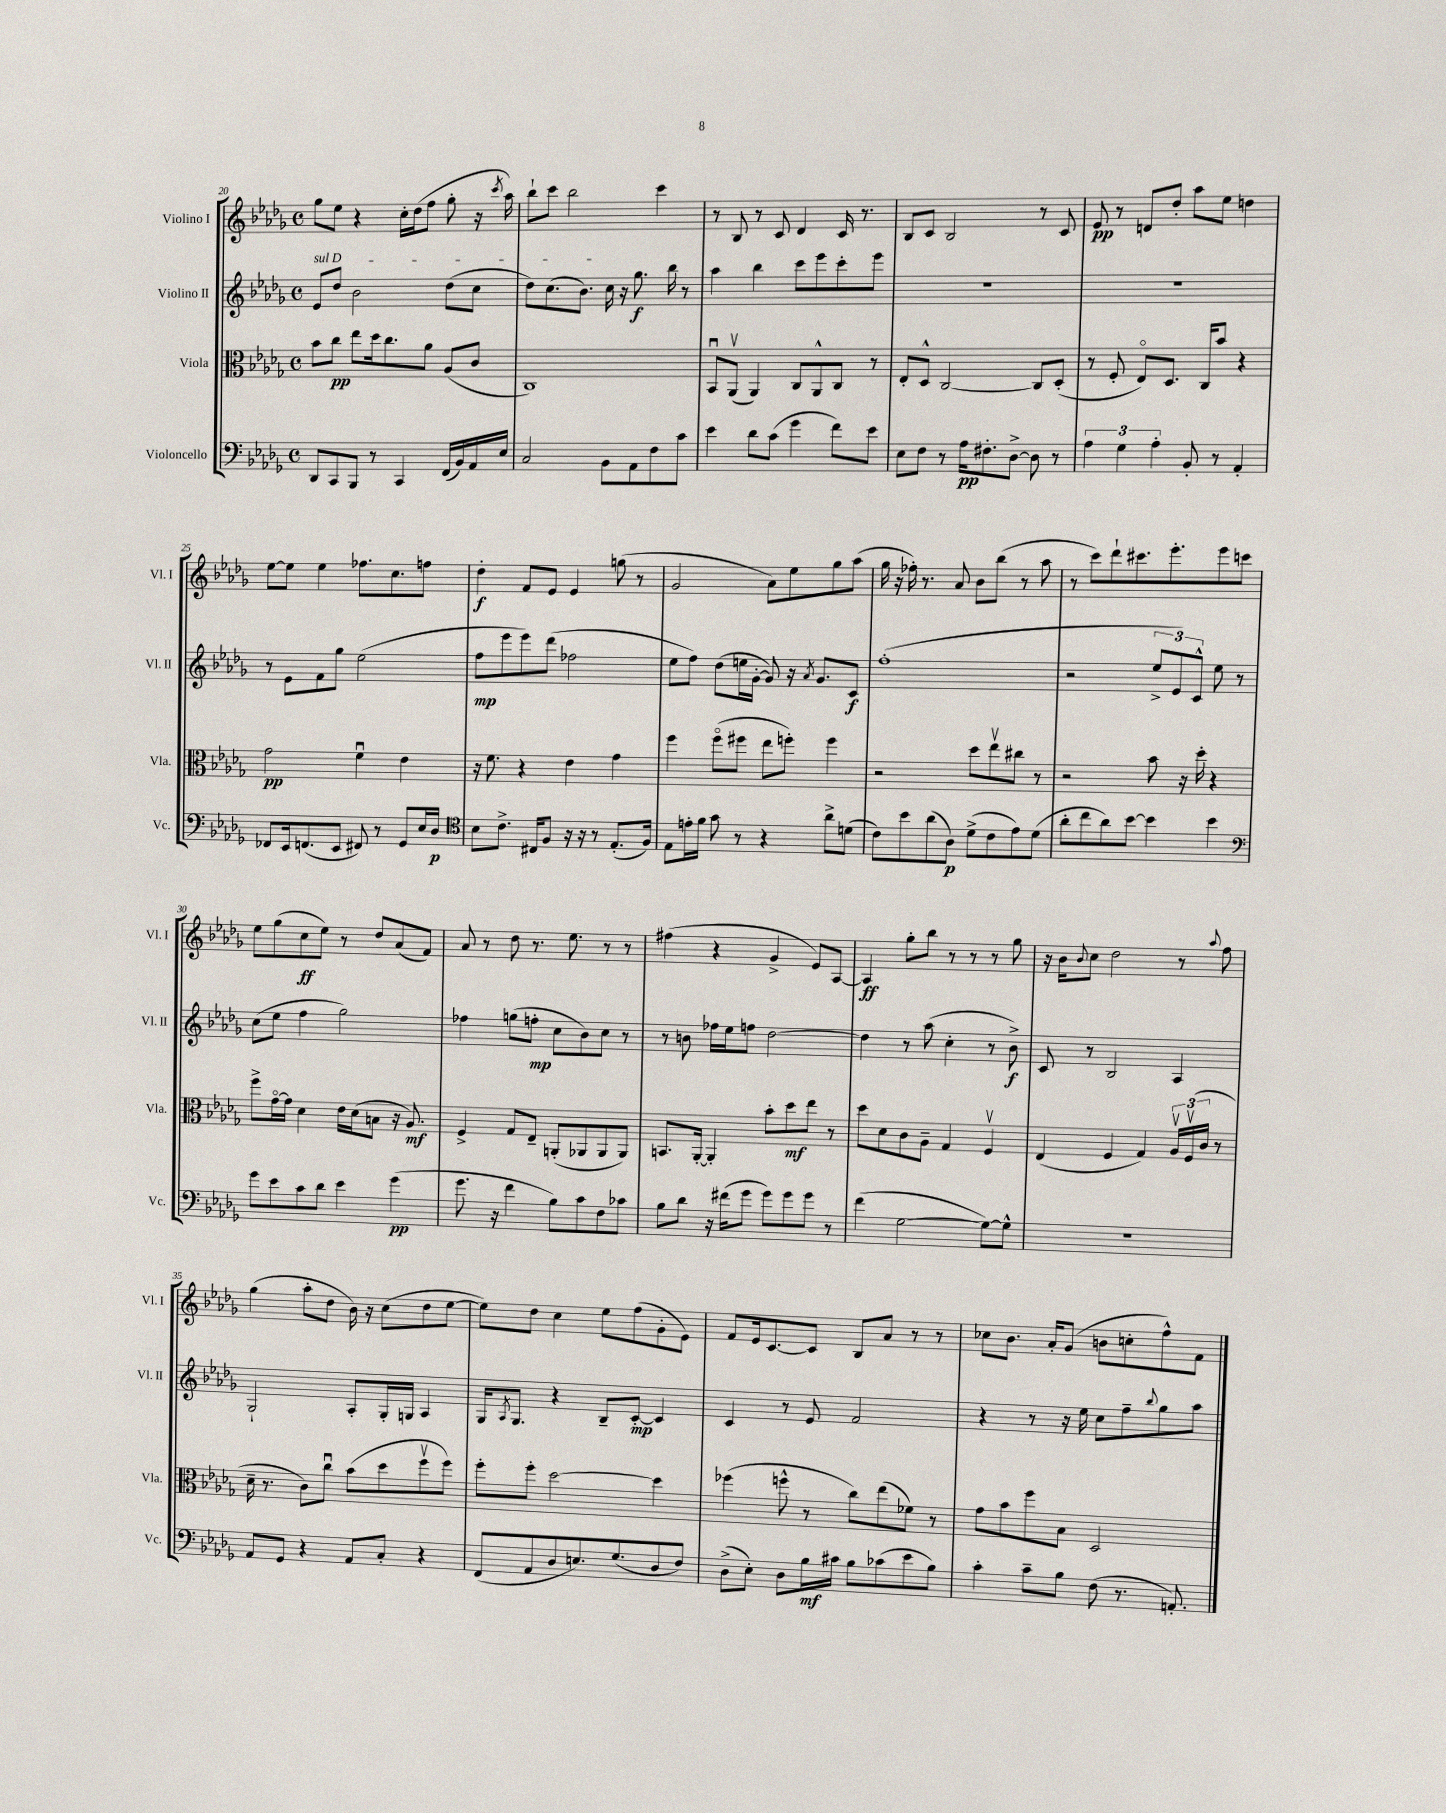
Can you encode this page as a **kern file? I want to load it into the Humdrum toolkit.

**kern	**dynam	**kern	**dynam	**kern	**dynam	**kern	**dynam
*part4	*part4	*part3	*part3	*part2	*part2	*part1	*part1
*staff4	*staff4	*staff3	*staff3	*staff2	*staff2	*staff1	*staff1
*I"Violoncello	*	*I"Viola	*	*I"Violino II	*	*I"Violino I	*
*I'Vc.	*	*I'Vla.	*	*I'Vl. II	*	*I'Vl. I	*
*clefF4	*	*clefC3	*	*clefG2	*	*clefG2	*
*k[b-e-a-d-g-]	*	*k[b-e-a-d-g-]	*	*k[b-e-a-d-g-]	*	*k[b-e-a-d-g-]	*
*M4/4	*	*M4/4	*	*M4/4	*	*M4/4	*
*met(c)	*	*met(c)	*	*met(c)	*	*met(c)	*
=20	=20	=20	=20	=20	=20	=20	=20
!	!	!	!	!LO:TX:a:i:t=sul D	!	!	!
8DD-/L	.	8b-\L	.	8e-/L	.	8gg-\L	.
8CC/	.	8cc\J	pp	8dd-/J	.	8ee-\J	.
8BBB-/J	.	8ee-\L	.	2b-\	.	4r	.
8r	.	16dd-\k	.	.	.	.	.
.	.	8.cc\	.	.	.	.	.
4CC/	.	.	.	.	.	16cc'\LL	.
.	.	.	.	.	.	(16dd-\J	.
.	.	8a-\J	.	.	.	8ff\J	.
(16FF/LL	.	(8A-/L	.	(8dd-\L	.	8gg-'\	.
16BB-/)	.	.	.	.	.	.	.
16AA-/	.	8c/J	.	8cc\J	.	16r	.
.	.	.	.	.	.	8qccc/	.
16E-/JJ	.	.	.	.	.	16aa-\)	.
=21	=21	=21	=21	=21	=21	=21	=21
2C/	.	1C)	.	8dd-\L)	.	8bb-`\L	.
.	.	.	.	(8.cc\	.	8ccc\J	.
.	.	.	.	.	.	2bb-\	.
.	.	.	.	8.b-\J)	.	.	.
8BB-\L	.	.	.	16cc\	.	.	.
.	.	.	.	16r	.	.	.
8AA-\	.	.	.	8.gg-\	f	.	.
8F\	.	.	.	.	.	4ccc\	.
.	.	.	.	16bb-\	.	.	.
8c\J	.	.	.	8r	.	.	.
=22	=22	=22	=22	=22	=22	=22	=22
4e-\	.	8BB-u/L	.	4aa-\	.	8r	.
.	.	(8AA-v/J	.	.	.	8B-/	.
8d-\L	.	4AA-/)	.	4bb-\	.	8r	.
(8c\J	.	.	.	.	.	8c/	.
4g-\	.	8C/L	.	8ccc\L	.	4d-/	.
.	.	8AA-^^/	.	8eee-\	.	.	.
8f\L)	.	8C/J	.	8ccc'\	.	16c/	.
.	.	.	.	.	.	8.r	.
8e-\J	.	8r	.	8eee-\J	.	.	.
=23	=23	=23	=23	=23	=23	=23	=23
8E-\L	.	8E-'/L	.	1r	.	8B-/L	.
8F\J	.	8D-^^/J	.	.	.	8c/J	.
8r	.	[2C/	.	.	.	2B-/	.
16A-\KL	pp	.	.	.	.	.	.
8.F#X'\	.	.	.	.	.	.	.
[8D-^\J	.	.	.	.	.	.	.
8D-\]	.	8C/L]	.	.	.	8r	.
8r	.	(8D-'/J	.	.	.	8c/	.
=24	=24	=24	=24	=24	=24	=24	=24
6A-\	.	8r	.	1r	.	8e-/	pp
.	.	8F'/	.	.	.	8r	.
6G-\	.	.	.	.	.	.	.
.	.	8E-/L)	.	.	.	8dn/L	.
6A-'\	.	.	.	.	.	.	.
.	.	8.D-/J	.	.	.	8dd-'/J	.
8BB-'/	.	.	.	.	.	8aa-\L	.
.	.	16C/KL	.	.	.	.	.
8r	.	8b-/J	.	.	.	8ee-\J	.
4AA-'/	.	4r	.	.	.	4ddn\	.
!!LO:LB:g=z
=25	=25	=25	=25	=25	=25	=25	=25
8FF-X/L	.	2g-\	pp	8r	.	[8ee-\L	.
16EE-/k	.	.	.	8e-\L	.	8ee-\J]	.
(8.FFn/	.	.	.	.	.	.	.
.	.	.	.	8f\	.	4ee-\	.
8EE-/J	.	.	.	8gg-\J	.	.	.
8FF#X/)	.	4fu\	.	(2ee-\	.	8.ff-X\L	.
8r	.	.	.	.	.	.	.
.	.	.	.	.	.	8.cc\	.
8GG-/L	.	4e-\	.	.	.	.	.
16E-/L	.	.	.	.	.	8ffn\J	.
16D-/JJ	p	.	.	.	.	.	.
=26	=26	=26	=26	=26	=26	=26	=26
*clefC4	*	*	*	*	*	*	*
8B-\L	.	16r	.	8ff\L	mp	4dd-'\	f
.	.	8.f\	.	.	.	.	.
8.c^\J	.	.	.	8eee-\	.	.	.
.	.	4r	.	8eee-\)	.	8f/L	.
16C#X/KL	.	.	.	.	.	.	.
8F/J	.	.	.	(8ddd-\J	.	8e-/J	.
16r	.	4e-\	.	2ff-X\	.	4e-/	.
16r	.	.	.	.	.	.	.
8r	.	.	.	.	.	.	.
(8.E-'/L	.	4g-\	.	.	.	(8ggn\	.
.	.	.	.	.	.	8r	.
16F/Jk)	.	.	.	.	.	.	.
=27	=27	=27	=27	=27	=27	=27	=27
8E-\L	.	4ff\	.	8ee-\L	.	2g-/	.
16en'\L	.	.	.	8ff\J)	.	.	.
16f\JJ	.	.	.	.	.	.	.
8g-\	.	(8ff\L	.	(8dd-\L	.	.	.
8r	.	8ff#X\J	.	16een\L	.	.	.
.	.	.	.	[16g-'\JJ	.	.	.
4r	.	8ee-\L	.	8g-/])	.	8a-\L)	.
.	.	8ffn'\J)	.	16r	.	8ee-\	.
.	.	.	.	8qa-/	.	.	.
.	.	.	.	8.g-/L	.	.	.
8a-^\L	.	4ff\	.	.	.	8gg-\	.
(8dn\J	.	.	.	8c/J	f	(8aa-\J	.
=28	=28	=28	=28	=28	=28	=28	=28
8c\L)	.	2r	.	(1ff'	.	16gg-\	.
.	.	.	.	.	.	16r	.
8b-\	.	.	.	.	.	16ff-X'\)	.
.	.	.	.	.	.	8.r	.
(8a-\	.	.	.	.	.	.	.
8A-\J)	p	.	.	.	.	8a-/	.
(8d-^\L	.	8dd-\L	.	.	.	8b-\L	.
8c\	.	8ee-v\	.	.	.	(8bb-\J	.
8e-\)	.	8cc#X\J	.	.	.	8r	.
(8d-\J	.	8r	.	.	.	8aa-\	.
=29	=29	=29	=29	=29	=29	=29	=29
8a-'\L	.	2r	.	2r	.	8r	.
8cc\	.	.	.	.	.	8ccc\L)	.
8a-\)	.	.	.	.	.	8ddd-`\	.
[8b-\J	.	.	.	.	.	8.ccc#X\	.
4b-\]	.	8b-\	.	12ee-^/L	.	.	.
.	.	.	.	.	.	8.eee-'\	.
.	.	.	.	12e-/)	.	.	.
.	.	16r	.	.	.	.	.
.	.	.	.	12c^^/J	.	.	.
.	.	16dd-'\	.	.	.	.	.
4b-\	.	4r	.	8ee-\	.	8eee-\	.
.	.	.	.	8r	.	8cccn\J	.
!!LO:LB:g=z
=30	=30	=30	=30	=30	=30	=30	=30
*clefF4	*	*	*	*	*	*	*
8g-\L	.	8ff^\L	.	(8cc\L	.	8ee-\L	.
8e-\	.	[16g-\L	.	8ee-\J	.	(8gg-\	.
.	.	16g-\JJ]	.	.	.	.	.
8c\	.	4d-\	.	4ff\	.	8cc\	ff
8d-\J	.	.	.	.	.	8ee-\J)	.
4e-\	.	16e-\LL	.	2gg-\)	.	8r	.
.	.	(16d-\J	.	.	.	.	.
.	.	8Bn\J	.	.	.	8dd-/L	.
(4g-\	pp	16r	.	.	.	(8a-/	.
.	.	8.A-/)	mf	.	.	.	.
.	.	.	.	.	.	8f/J)	.
=31	=31	=31	=31	=31	=31	=31	=31
8.g-\	.	4F^/	.	4ff-X\	.	8a-/	.
.	.	.	.	.	.	8r	.
16r	.	.	.	.	.	.	.
4f\	.	8G-/L	.	(8ggn\L	.	8dd-\	.
.	.	8E-~/J	.	8ffn'\J	mp	8.r	.
8B-\L)	.	(8AAn'/L	.	8cc\L	.	.	.
.	.	.	.	.	.	8.ee-\	.
8c\	.	8AA-X/	.	8b-\)	.	.	.
8F\	.	8AA-/	.	8cc\J	.	8r	.
8c-X\J	.	8AA-/J)	.	8r	.	8r	.
=32	=32	=32	=32	=32	=32	=32	=32
8B-\L	.	8.BBn/L	.	8r	.	(4ff#X\	.
8d-\J	.	.	.	8bn\	.	.	.
.	.	[16AA-'/Jk	.	.	.	.	.
16r	.	4AA-'/]	.	16ff-X\LL	.	4r	.
(16f#X\KL	.	.	.	16ee-\J	.	.	.
8g-\J	.	.	.	8ffn\J	.	.	.
8g-\L)	.	8b-'\L	.	[2dd-\	.	4g-^/	.
8g-\	.	8dd-\	mf	.	.	.	.
8g-\J	.	8ee-\J	.	.	.	8e-/L)	.
8r	.	8r	.	.	.	[8A-/J	.
=33	=33	=33	=33	=33	=33	=33	=33
(4f\	.	8dd-\L	.	4dd-\]	.	4A-/]	ff
.	.	8d-\	.	.	.	.	.
[2G-\	.	8c\	.	8r	.	8gg-'\L	.
.	.	8A-~\J	.	(8aa-\	.	8bb-\J	.
.	.	4G-/	.	4cc'\	.	8r	.
.	.	.	.	.	.	8r	.
8G-\L_)	.	4Fv/	.	8r	.	8r	.
8G-^^\J]	.	.	.	8b-^\)	f	8gg-\	.
=34	=34	=34	=34	=34	=34	=34	=34
1r	.	(4E-/	.	8c/	.	16r	.
.	.	.	.	.	.	16b-\KL	.
.	.	.	.	.	.	8qqb-/	.
.	.	.	.	8r	.	8cc\J	.
.	.	4F/	.	2B-/	.	2dd-\	.
.	.	4G-/)	.	.	.	.	.
.	.	24A-v/LL	.	4A-/	.	8r	.
.	.	(24Fv/	.	.	.	.	.
.	.	24c/JJ	.	.	.	.	.
.	.	.	.	.	.	8qqaa-/	.
.	.	8r	.	.	.	8ff\	.
!!LO:LB:g=z
=35	=35	=35	=35	=35	=35	=35	=35
8AA-/L	.	16d-~\	.	2G-`/	.	(4gg-\	.
.	.	8.r	.	.	.	.	.
8GG-/J	.	.	.	.	.	.	.
4r	.	8c\L)	.	.	.	8aa-'\L	.
.	.	8ccu\J	.	.	.	8dd-\J	.
8AA-/L	.	(8b-\L	.	8A-'/L	.	16b-\)	.
.	.	.	.	.	.	16r	.
8C'/J	.	8dd-\	.	16G-'/L	.	(8cc\L	.
.	.	.	.	16Gn/JJ	.	.	.
4r	.	8ffv\	.	4A-/	.	8dd-\	.
.	.	8ff\J)	.	.	.	[8ee-\J	.
=36	=36	=36	=36	=36	=36	=36	=36
(8FF/L	.	8ff'\L	.	16G-/KL	.	8ee-\L])	.
.	.	.	.	8qA-/	.	.	.
.	.	.	.	8.G-/J	.	.	.
8AA-/	.	8ff'\J	.	.	.	8dd-\J	.
8D-/	.	[2dd-\	.	4r	.	4cc\	.
8.En/)	.	.	.	.	.	.	.
.	.	.	.	8B-~/L	.	8ee-\L	.
(8.G-/	.	.	.	.	.	.	.
.	.	.	.	[8c'/J	mp	(8ff\	.
8D-/	.	4dd-\]	.	4c/]	.	8g-'\	.
8F/J)	.	.	.	.	.	8e-\J)	.
=37	=37	=37	=37	=37	=37	=37	=37
(8D-^\L	.	(4ff-X\	.	4c/	.	8f/L	.
8E-'\J)	.	.	.	.	.	16e-/k	.
.	.	.	.	.	.	[8.c/	.
8D-\L	.	8ffn^^\	.	8r	.	.	.
16B-\L	mf	8r	.	8e-/	.	8c/J]	.
16c#X\JJ	.	.	.	.	.	.	.
8B-\L	.	8cc\L)	.	2f/	.	8B-/L	.
(8c-X\	.	(8ee-\	.	.	.	8a-/J	.
8e-\	.	8f-X\J)	.	.	.	8r	.
8B-\J)	.	8r	.	.	.	8r	.
=38	=38	=38	=38	=38	=38	=38	=38
4c'\	.	8g-\L	.	4r	.	8cc-X\L	.
.	.	8b-\	.	.	.	8.b-\J	.
8c~\L	.	8ff\	.	8r	.	.	.
.	.	.	.	.	.	16a-'/KL	.
8B-\J	.	8B-\J	.	16r	.	(8g-/J	.
.	.	.	.	16ee-\	.	.	.
(8F\	.	2D-/	.	8cc\L	.	8bn\L	.
8.r	.	.	.	8ff~\	.	8ccn'\	.
.	.	.	.	8qqbb-/	.	.	.
.	.	.	.	8gg-\	.	8ff^^\)	.
8.AAn'/)	.	.	.	.	.	.	.
.	.	.	.	8aa-\J	.	8f\J	.
==	==	==	==	==	==	==	==
*-	*-	*-	*-	*-	*-	*-	*-
